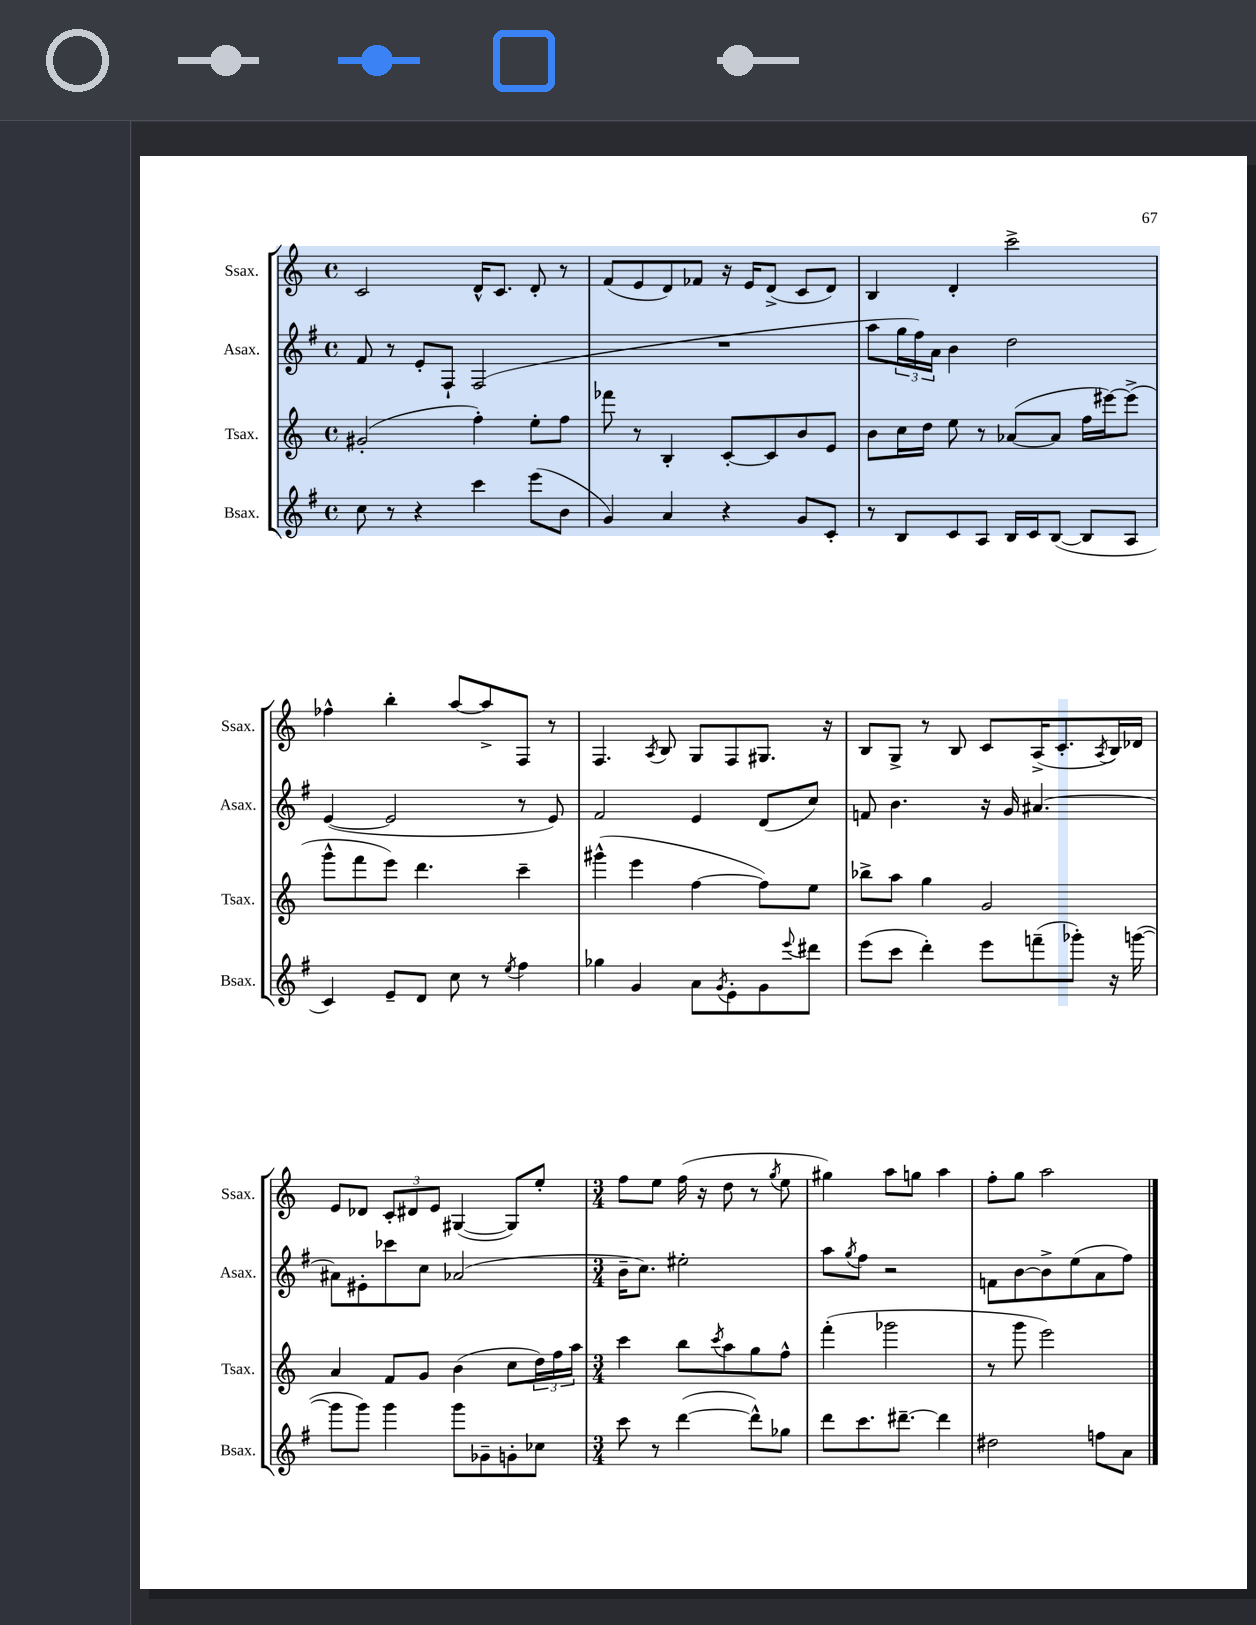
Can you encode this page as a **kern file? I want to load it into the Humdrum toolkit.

**kern	**kern	**kern	**kern
*part4	*part3	*part2	*part1
*staff4	*staff3	*staff2	*staff1
*I"Bsax.	*I"Tsax.	*I"Asax.	*I"Ssax.
*I'Bsax.	*I'Tsax.	*I'Asax.	*I'Ssax.
*clefG2	*clefG2	*clefG2	*clefG2
*k[f#]	*k[]	*k[f#]	*k[]
*M4/4	*M4/4	*M4/4	*M4/4
*met(c)	*met(c)	*met(c)	*met(c)
=139	=139	=139	=139
8cc\	(2g#X'/	8f#/	2c/
8r	.	8r	.
4r	.	8e'/L	.
.	.	8F#`/J	.
4ccc\	4ff'\)	(2F#/	16d^^/KL
.	.	.	8.c/J
(8eee\L	8ee'\L	.	8d'/
8b\J	8ff\J	.	8r
=140	=140	=140	=140
4g/)	8fff-X\	1r	(8f/L
.	8r	.	8e/
4a/	4B'/	.	8d/)
.	.	.	8f-X/J
4r	[8c'/L	.	16r
.	.	.	16e/KL
.	8c/]	.	(8d^/J
8g/L	8b/	.	8c/L
8c'/J	8e/J	.	8d/J)
=141	=141	=141	=141
8r	8b\L	8aa\L	4B/
8B/L	16cc\L	24gg\L	.
.	.	24ff#\)	.
.	16dd\JJ	.	.
.	.	24a\JJ	.
8c/	8ee\	4b\	4d'/
8A/J	8r	.	.
16B/LL	([8a-X/L	2dd\	2ccc^\
16c/J	.	.	.
([8B/J	8a-/J]	.	.
8B/L]	16ff\LL	.	.
.	[16eee#X\J)	.	.
8A/J	(8eee#^\J]	.	.
!!LO:LB:g=z
=142	=142	=142	=142
4c/)	8ggg^^\L	([4e/	4ff-X^^\
.	8fff\	.	.
8e~/L	8eee\J)	2e/]	4bb'\
8d/J	4.ddd\	.	.
8cc\	.	.	[8aa/L
8r	.	.	8aa^/]
8qee/	.	.	.
4ff#\	4ccc~\	8r	8F/J
.	.	8e/)	8r
=143	=143	=143	=143
4gg-X\	(4ggg#X^^\	2f#/	4.F/
4g/	4eee\	.	.
.	.	.	8qA/
.	.	.	8B/
8a\L	[4ff\	4e/	8G/L
8qg/	.	.	.
8e'\	.	.	8F/
8g\	8ff\L])	(8d/L	8.G#X/J
8qqeee/	.	.	.
8ddd#X\J	8ee\J	8cc/J)	.
.	.	.	16r
=144	=144	=144	=144
(8eee\L	8bb-X^\L	8fn/	8B/L
8ccc\J	8aa\J	4.b\	8G^/J
4ddd'\)	4gg\	.	8r
.	.	.	8B/
8eee\L	2g/	16r	8c/L
.	.	16g/	.
(8fffn~\	.	[4.a#X/	(16A^/K
.	.	.	8.c'/
8ggg-X'\J)	.	.	.
.	.	.	8qA/
16r	.	.	16B/L)
([16gggn\	.	.	16d-X/JJ
!!LO:LB:g=z
=145	=145	=145	=145
8ggg\L]	4a/	8a#X\L]	8e/L
8ggg\J)	.	8e#X'\	8d-X/J
4ggg\	8f/L	8ccc-X\	12c'/L
.	.	.	12d#X/
.	8g/J	8cc\J	.
.	.	.	12e/J
8ggg\L	(4b\	(2a-X/	([4G#X/
8g-X~\	.	.	.
8gn'\	8cc\L	.	8G#/L])
8cc-X\J	24dd\L)	.	8ee'/J
.	24ff\	.	.
.	24aa\JJ	.	.
=146	=146	=146	=146
*M3/4	*M3/4	*M3/4	*M3/4
8ccc\	4ccc\	16b~\KL	8ff\L
.	.	8.cc\J)	.
8r	.	.	8ee\J
([4ddd\	8bb\L	2ee#X'\	(16ff\
.	.	.	16r
.	8qccc/	.	.
.	8aa\	.	8dd\
8ddd^^\L])	8gg\	.	8r
.	.	.	8qgg/
8gg-X\J	8ff^^\J	.	8ee\
=147	=147	=147	=147
8ddd\L	(4fff'\	8aa\L	4gg#X\)
.	.	8qgg/	.
8.ccc\	.	8ff#\J	.
.	2ggg-X\	2r	8aa\L
[8.ddd#X~\J	.	.	.
.	.	.	8ggn\J
4ddd#\]	.	.	4aa\
=148	=148	=148	=148
2dd#X\	8r	8fn\L	8ff'\L
.	8ggg\	[8b\	8gg\J
.	2eee\)	8b^\]	2aa\
.	.	(8ee\	.
8ffn\L	.	8a\	.
8a\J	.	8ff#\J)	.
==	==	==	==
*-	*-	*-	*-
